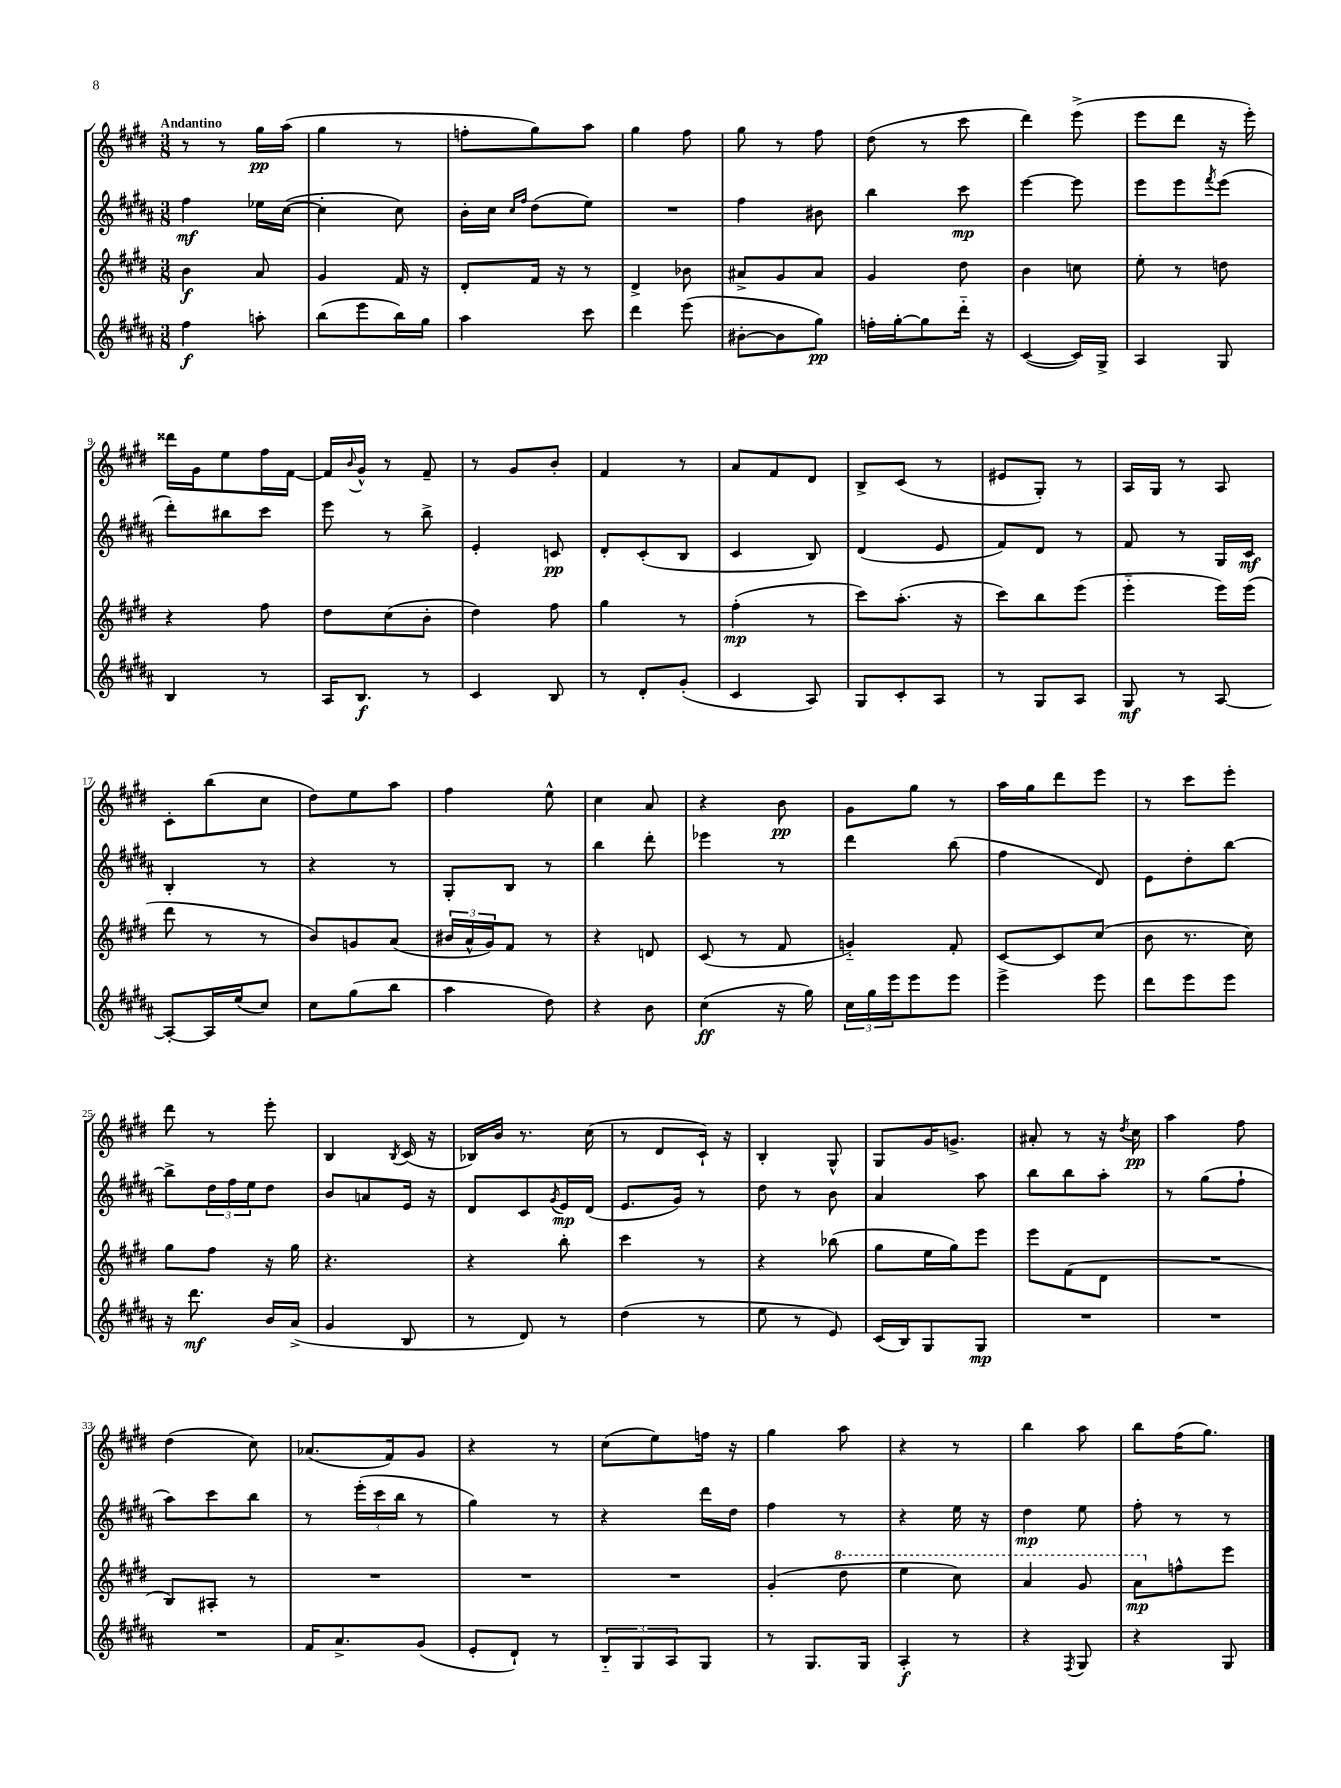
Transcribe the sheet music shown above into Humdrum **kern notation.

**kern	**kern	**kern	**kern
*staff4	*staff3	*staff2	*staff1
*clefG2	*clefG2	*clefG2	*clefG2
*k[f#c#g#d#a#]	*k[f#c#g#d#]	*k[f#c#g#d#a#]	*k[f#c#g#d#]
*M3/8	*M3/8	*M3/8	*M3/8
4ff#	4b	4ff#	8r
.	.	.	8r
8aa'	8a	16ee-	16gg#
.	.	([16cc#	(16aa
=	=	=	=
(8bb	4g#	4cc#']	4gg#
8eee	.	.	.
16bb)	16f#	8cc#)	8r
16gg#	16r	.	.
=	=	=	=
4aa#	8d#'	16b'	8ff'
.	.	16cc#	.
.	.	16qqcc#	.
.	.	16qqff#	.
.	16f#	(8dd#	8gg#)
.	16r	.	.
8ccc#	8r	8ee)	8aa
=	=	=	=
4ddd#	4d#^	4.r	4gg#
(8eee	8b-	.	8ff#
=	=	=	=
[8b#'	8a#^	4ff#	8gg#
8b#]	8g#	.	8r
8gg#)	8a#	8b#	8ff#
=	=	=	=
16ff'	4g#	4bb	(8dd#
[16gg#'	.	.	.
8gg#]	.	.	8r
16ddd#'~	8dd#	8ccc#	8ccc#
16r	.	.	.
=	=	=	=
([4c#	4b	[4eee	4ddd#)
16c#])	8cc	8eee]	(8eee^
16G#^	.	.	.
=	=	=	=
4A#	8ee'	8eee	8eee
.	8r	8eee	8ddd#
.	.	8qfff#	.
8G#	8dd	(8eee	16r
.	.	.	16eee')
=	=	=	=
4B	4r	8ddd#')	16ddd##
.	.	.	16g#
.	.	8bb#	8ee
8r	8ff#	8ccc#	16ff#
.	.	.	[16f#
=	=	=	=
16A#	8dd#	8eee	16f#]
.	.	.	8qqb
8.B	.	.	16g#^^
.	(8cc#	8r	8r
8r	8b'	8bb^	8f#~
=	=	=	=
4c#	4dd#)	4e'	8r
.	.	.	8g#
8B	8ff#	8c	8b'
=	=	=	=
8r	4gg#	8d#'	4f#
8d#'	.	(8c#'	.
(8g#'	8r	8B	8r
=	=	=	=
4c#	(4ff#'	4c#	8a
.	.	.	8f#
8A#)	8r	8B)	8d#
=	=	=	=
8G#	8ccc#)	(4d#	8B^
8c#'	(8.aa'	.	(8c#
8A#	.	8e	8r
.	16r	.	.
=	=	=	=
8r	8ccc#)	8f#)	8e#
8G#	8bb	8d#	8G#')
8A#	(8eee	8r	8r
=	=	=	=
8G#	4eee'~	8f#	16A
.	.	.	16G#
8r	.	8r	8r
[8A#	16eee)	16G#	8A
.	(16eee	16c#	.
=	=	=	=
8A#'_	8ddd#	4B'	8c#'
16A#]	8r	.	(8bb
(16ee	.	.	.
8cc#)	8r	8r	8cc#
=	=	=	=
8cc#	8b)	4r	8dd#)
(8gg#	8g	.	8ee
8bb	(8a	8r	8aa
=	=	=	=
4aa#	24b#	8G#'	4ff#
.	24a^^	.	.
.	24g#)	.	.
.	8f#	8B	.
8dd#)	8r	8r	8ee^^
=	=	=	=
4r	4r	4bb	4cc#
8b	8d	8ddd#'	8a
=	=	=	=
(4cc#	(8c#	4eee-	4r
.	8r	.	.
16r	8f#	8r	8b
16gg#)	.	.	.
=	=	=	=
24cc#	4g'~)	4ddd#	8g#
24gg#	.	.	.
24eee	.	.	.
8eee	.	.	8gg#
8eee	8f#'	(8bb	8r
=	=	=	=
4eee^	[8c#	4ff#	16aa
.	.	.	16gg#
.	8c#]	.	8ddd#
8eee	(8cc#	8d#)	8eee
=	=	=	=
8ddd#	8b	8e	8r
8eee	8.r	8dd#'	8ccc#
8eee	.	[8bb	8eee'
.	16cc#)	.	.
=	=	=	=
16r	8gg#	8bb^]	8ddd#
8.ddd#	.	.	.
.	8ff#	24dd#	8r
.	.	24ff#	.
.	.	24ee	.
16b	16r	8dd#	8eee'
(16a#^	16gg#	.	.
=	=	=	=
4g#	4.r	8b	4B
.	.	8a	.
.	.	.	8qB
8B	.	16e	(16c#
.	.	16r	16r
=	=	=	=
8r	4r	8d#	16B-)
.	.	.	16b
8d#)	.	8c#	8.r
.	.	8qg#	.
8r	8bb'	16e	.
.	.	(16d#	(16cc#
=	=	=	=
(4dd#	4ccc#	8.e	8r
.	.	.	8d#
.	.	16g#)	.
8r	8r	8r	16c#`)
.	.	.	16r
=	=	=	=
8ee	4r	8dd#	4B'
8r	.	8r	.
8e)	(8bb-	8b	8G#^^
=	=	=	=
(16c#	8gg#	4a#	8G#
16B)	.	.	.
8G#	16ee	.	16g#
.	16gg#)	.	8.g^
8G#	8eee	8aa#	.
=	=	=	=
4.r	8eee	8bb	8a#'
.	(8f#	8bb	8r
.	8d#	8aa#'	16r
.	.	.	8qdd#
.	.	.	16cc#
=	=	=	=
4.r	4.r	8r	4aa
.	.	(8gg#	.
.	.	8ff#`	8ff#
=	=	=	=
4.r	8B)	8aa#)	(4dd#
.	8A#'	8ccc#	.
.	8r	8bb	8cc#)
=	=	=	=
16f#	4.r	8r	(8.a-
8.a#^	.	.	.
.	.	(24eee'	.
.	.	24ccc#	.
.	.	.	16f#)
.	.	24bb	.
(8g#	.	8r	8g#
=	=	=	=
8e'	4.r	4gg#)	4r
8d#`)	.	.	.
8r	.	8r	8r
=	=	=	=
12B'~	4.r	4r	(8cc#
12G#	.	.	.
.	.	.	8ee)
12A#	.	.	.
8G#	.	16ddd#	16ff
.	.	16dd#	16r
=	=	=	=
8r	(4g#'	4ff#	4gg#
8.G#	.	.	.
.	8ddd#	8r	8aa
16G#	.	.	.
=	=	=	=
4A#'	4eee	4r	4r
8r	8ccc#)	16ee	8r
.	.	16r	.
=	=	=	=
4r	4aa	4dd#	4bb
8qF#	.	.	.
8G#	8gg#	8ee	8aa
=	=	=	=
4r	8aa	8ff#'	8bb
.	8ff^^	8r	(16ff#
.	.	.	8.gg#)
8G#	8eee	8r	.
==	==	==	==
*-	*-	*-	*-
